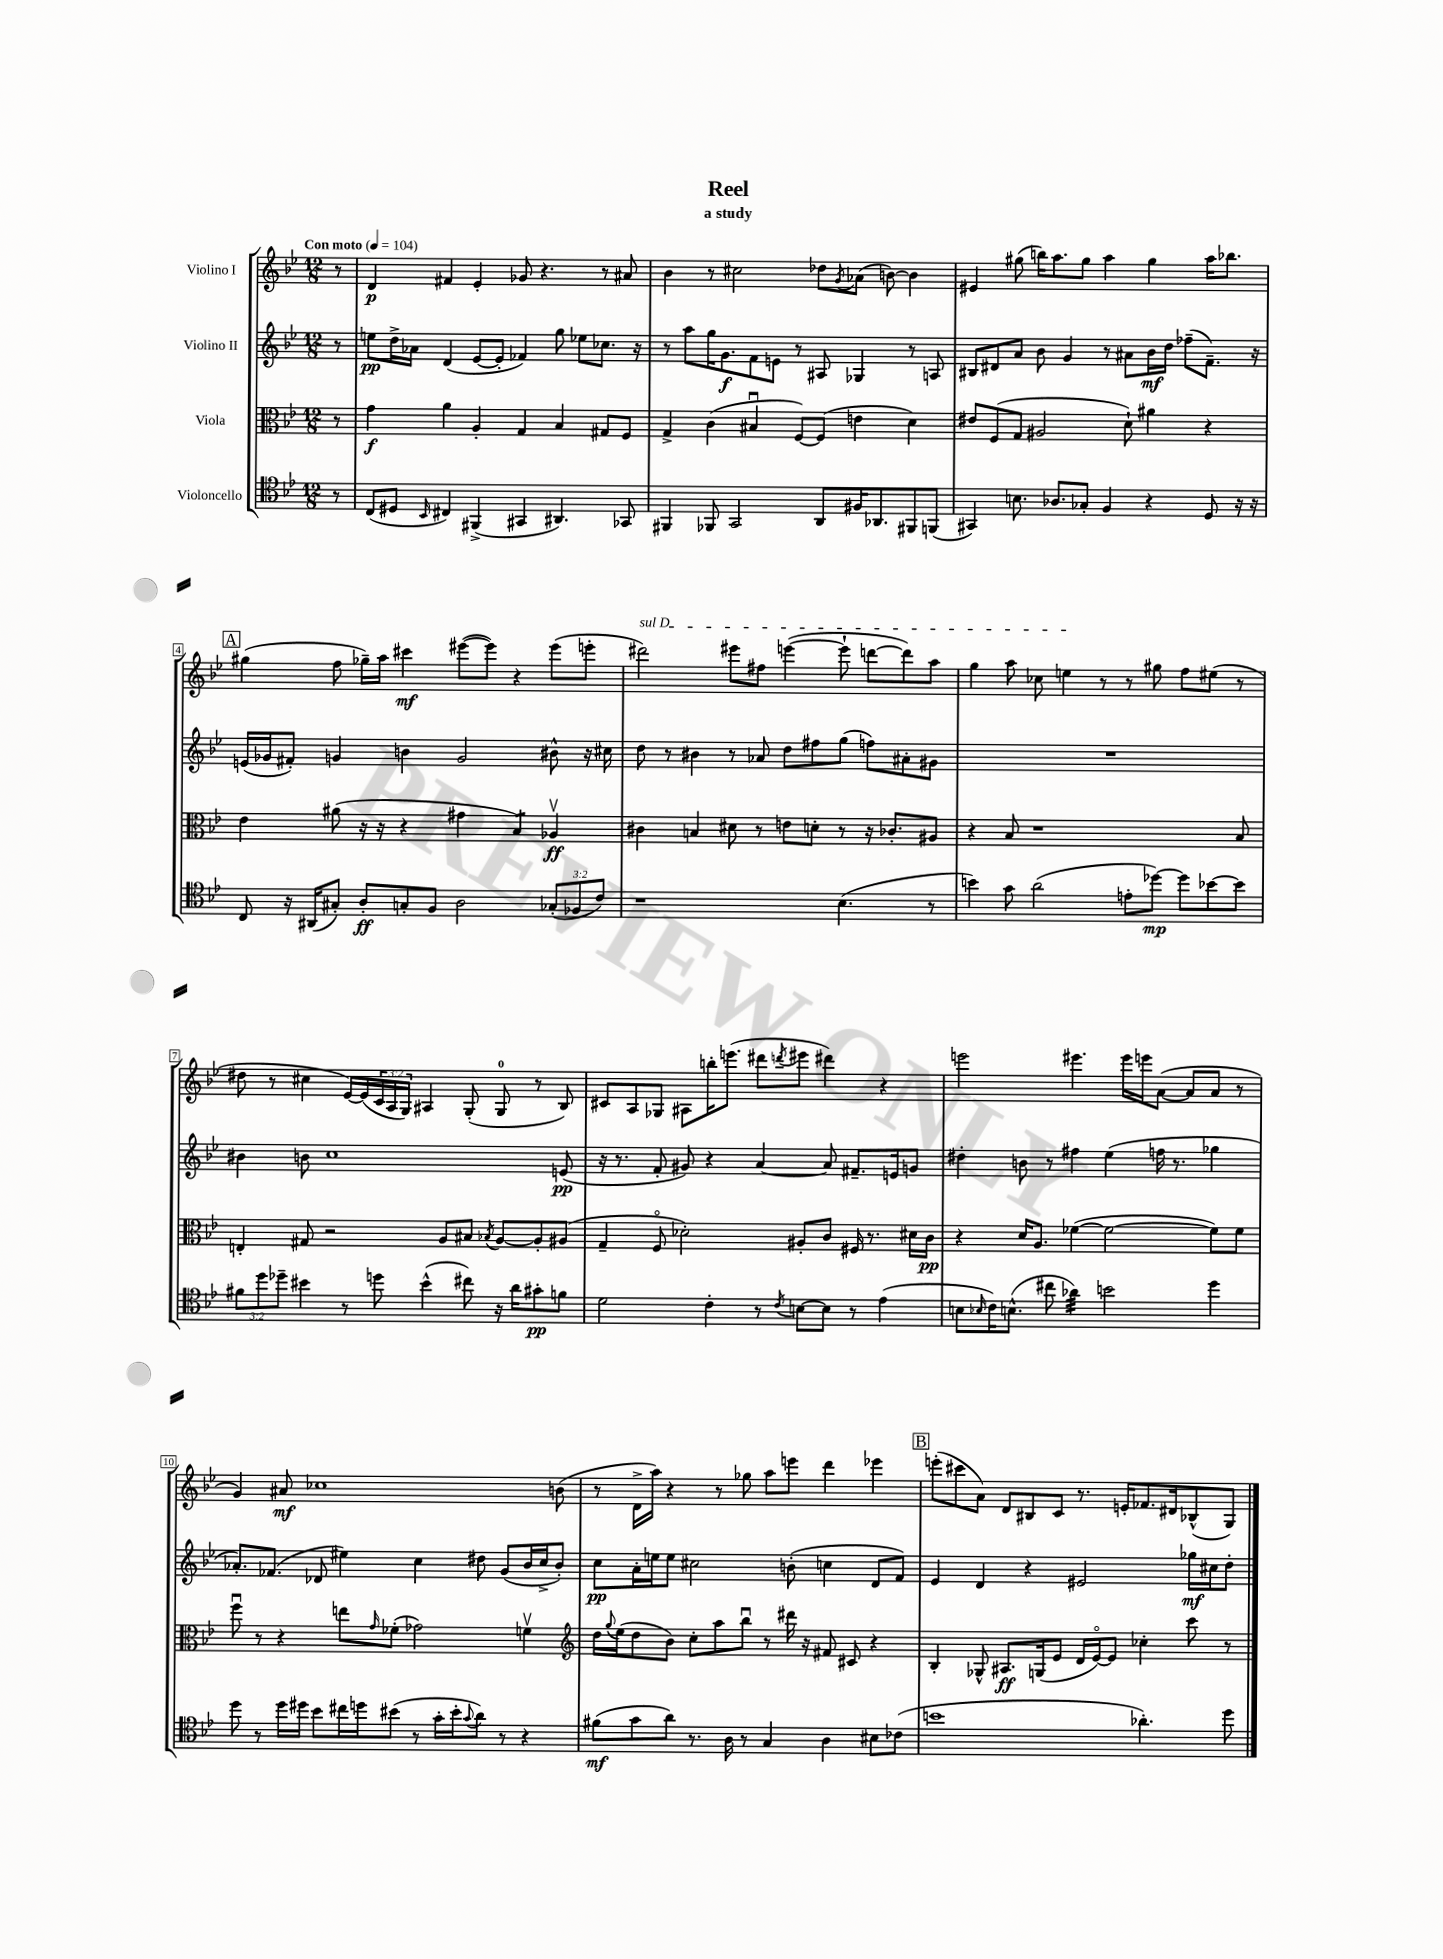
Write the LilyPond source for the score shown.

\header { title = "Reel" subtitle = "a study" }
<<
\new StaffGroup <<
\new Staff = "s0" \with { instrumentName = "Violino I" } {
    \clef treble \key bes \major \numericTimeSignature \time 12/8 \override Staff.TupletNumber.text = #tuplet-number::calc-fraction-text \partial 8 \tempo "Con moto" 4 = 104
    r8 |
    d'4\p fis'4 ees'4-. ges'8 r4. r8 ais'8 |
    bes'4 r8 cis''2 des''8 \acciaccatura { g'8 } aes'8( b'8~) b'4 |
    eis'4 gis''8( b''16) a''8. gis''8 a''4 gis''4 a''16 bes''8. |
    \mark \markup { \box "A" } gis''4( f''8 ges''16--) a''16 cis'''4\mf eis'''8~( eis'''8) r4 eis'''8( e'''8-. |
    \once \override TextSpanner.bound-details.left.text = \markup { \italic "sul D" } dis'''2\startTextSpan) eis'''8 fis''8 e'''4~( e'''8-! d'''8~ d'''8) a''8 |
    g''4 a''8 ces''8 e''4\stopTextSpan r8 r8 gis''8 f''8 eis''8( r8 |
    dis''8 r8 cis''4 ees'16~) ees'16( \tuplet 3/2 { c'16 a16 g16) } ais4 g8-.( g8-0 r8 bes8) |
    cis'8 a8 ges8 ais8 b''16-. e'''8.( dis'''8 \acciaccatura { d'''8 } eis'''8 dis'''4) r4 |
    e'''2 eis'''4. eis'''16 e'''16 a'8~( a'8 a'8 r8 |
    g'4) ais'8\mf ces''1 b'8( |
    r8 d'16-> a''16) r4 r8 ges''8 a''8 e'''8 d'''4 ees'''4 |
    \mark \markup { \box "B" } e'''8-.( cis'''8 a'8) d'8 bis8 c'8 r8. e'16-. fes'8. dis'16 bes8-^( g8) \bar "|." |
}
\new Staff = "s1" \with { instrumentName = "Violino II" } {
    \clef treble \key bes \major \numericTimeSignature \time 12/8 \partial 8
    r8 |
    e''8\pp d''16-> aes'16 d'4( ees'8~ ees'8-. fes'4) g''8 ees''8 ces''8. r16 |
    r8 a''8 g''16 g'8.\f f'8 e'8 r8 ais8 ges4 r8 a8 |
    bis8 dis'8 a'8 bes'8 g'4 r8 ais'8 bes'16\mf d''16 fes''8--( f'8.--) r16 |
    \mark \markup { \box "A" } e'16( ges'16 fis'8-.) g'4 b'4 g'2 bis'8-^ r16 cis''16 |
    d''8 r8 bis'4 r8 aes'8 d''8 fis''8 g''8( f''8) ais'8-. gis'8 |
    R1. |
    bis'4 b'8 c''1 e'8\pp( |
    r16 r8. f'8-. gis'8) r4 a'4~ a'8 fis'8.-- e'16 g'8 |
    dis''4-. b'8 r8 fis''4 ees''4( f''16 r8. ges''4 |
    aes'8.-.) fes'8.( des'8 eis''4) c''4 dis''8 g'8( bes'16 c''16-> bes'8-.) |
    c''8\pp a'16-. e''16 e''8 cis''2 b'8-.( c''4 d'8 f'8) |
    \mark \markup { \box "B" } ees'4 d'4 r4 eis'2 ges''16\mf cis''16 d''8-. \bar "|." |
}
\new Staff = "s2" \with { instrumentName = "Viola" } {
    \clef alto \key bes \major \numericTimeSignature \time 12/8 \partial 8
    r8 |
    g'4\f a'4 a4-. g4 bes4 gis8 f8 |
    g4-> c'4( bis4\downbow f8~) f8( e'4 d'4) |
    eis'8 f8( g8 ais2 d'8-!) ais'4 r4 |
    \mark \markup { \box "A" } ees'4 ais'8( r16 r16 r4 gis'4 bes4:8) aes4\upbow\ff |
    cis'4 b4 dis'8 r8 e'8 d'8-. r8 r16 ces'8.-. ais8 |
    r4 bes8 r1 bes8 |
    e4-. gis8 r2 a8 bis8 \acciaccatura { bes8 } a8~ a8-. ais8( |
    g4-- f8\flageolet des'2-.) ais8-. c'8 fis16 r8. dis'16 c'16\pp |
    r4 d'16 a8. fes'4~( fes'2~ fes'8) fes'8 |
    f''8\downbow r8 r4 e''8 \grace { g'16 } fes'8-.( ges'2) f'4\upbow |
    \clef treble d''16 \appoggiatura { g''8 } ees''16( d''8 bes'8) c''8-. a''8 bes''8\downbow r8 dis'''16 r16 fis'8 cis'8 r4 |
    \mark \markup { \box "B" } bes4-. ges8-^ ais8.\ff g16( ees'8 d'16 ees'16~\flageolet) ees'8 ces''4-. c'''8 r8 \bar "|." |
}
\new Staff = "s3" \with { instrumentName = "Violoncello" } {
    \clef tenor \key bes \major \numericTimeSignature \time 12/8 \override Staff.TupletNumber.text = #tuplet-number::calc-fraction-text \partial 8
    r8 |
    c8( dis8 \grace { bes,16 } cis4) fis,4->( gis,4 ais,4.) ges,8 |
    fis,4 fes,8 g,2 a,8 fis16 aes,8. fis,8 f,8( |
    gis,4) b8. aes8. ges8-. f4 r4 d8 r16 r16 |
    \mark \markup { \box "A" } c8 r16 ais,16( gis8-.) a8-.\ff g8-. f8 a2 \tuplet 3/2 { ges8-.( fes8 c'8) } |
    r1 bes4.( r8 |
    b'4) g'8 a'2( e'8-. des''8~\mp) des''8 bes'8~ bes'8 |
    \tuplet 3/2 { fis'8 d''8 des''8-- } bis'4 r8 d''8 bis'4-^( cis''8) r16 a'16 gis'8-.\pp f'8 |
    d'2 c'4-. r8 \acciaccatura { c'8 } b8~ b8 r8 ees'4( |
    b8 \grace { bes16 } c'16) b8.-^( cis''8 aes'4:32) b'2 d''4 |
    d''8 r8 d''16 dis''16 bes'8 cis''16 d''16 bis'8( r8 g'16-. bis'16-. \appoggiatura { g'8 } a'8) r8 r4 |
    fis'8\mf( g'8 a'8) r8. a16 r8 g4 a4 bis8 ces'8( |
    \mark \markup { \box "B" } b'1 aes'4.-.) d''8 \bar "|." |
}
>>
>>
\layout { \context { \Score \override BarNumber.stencil = #(make-stencil-boxer 0.1 0.3 ly:text-interface::print) } }
